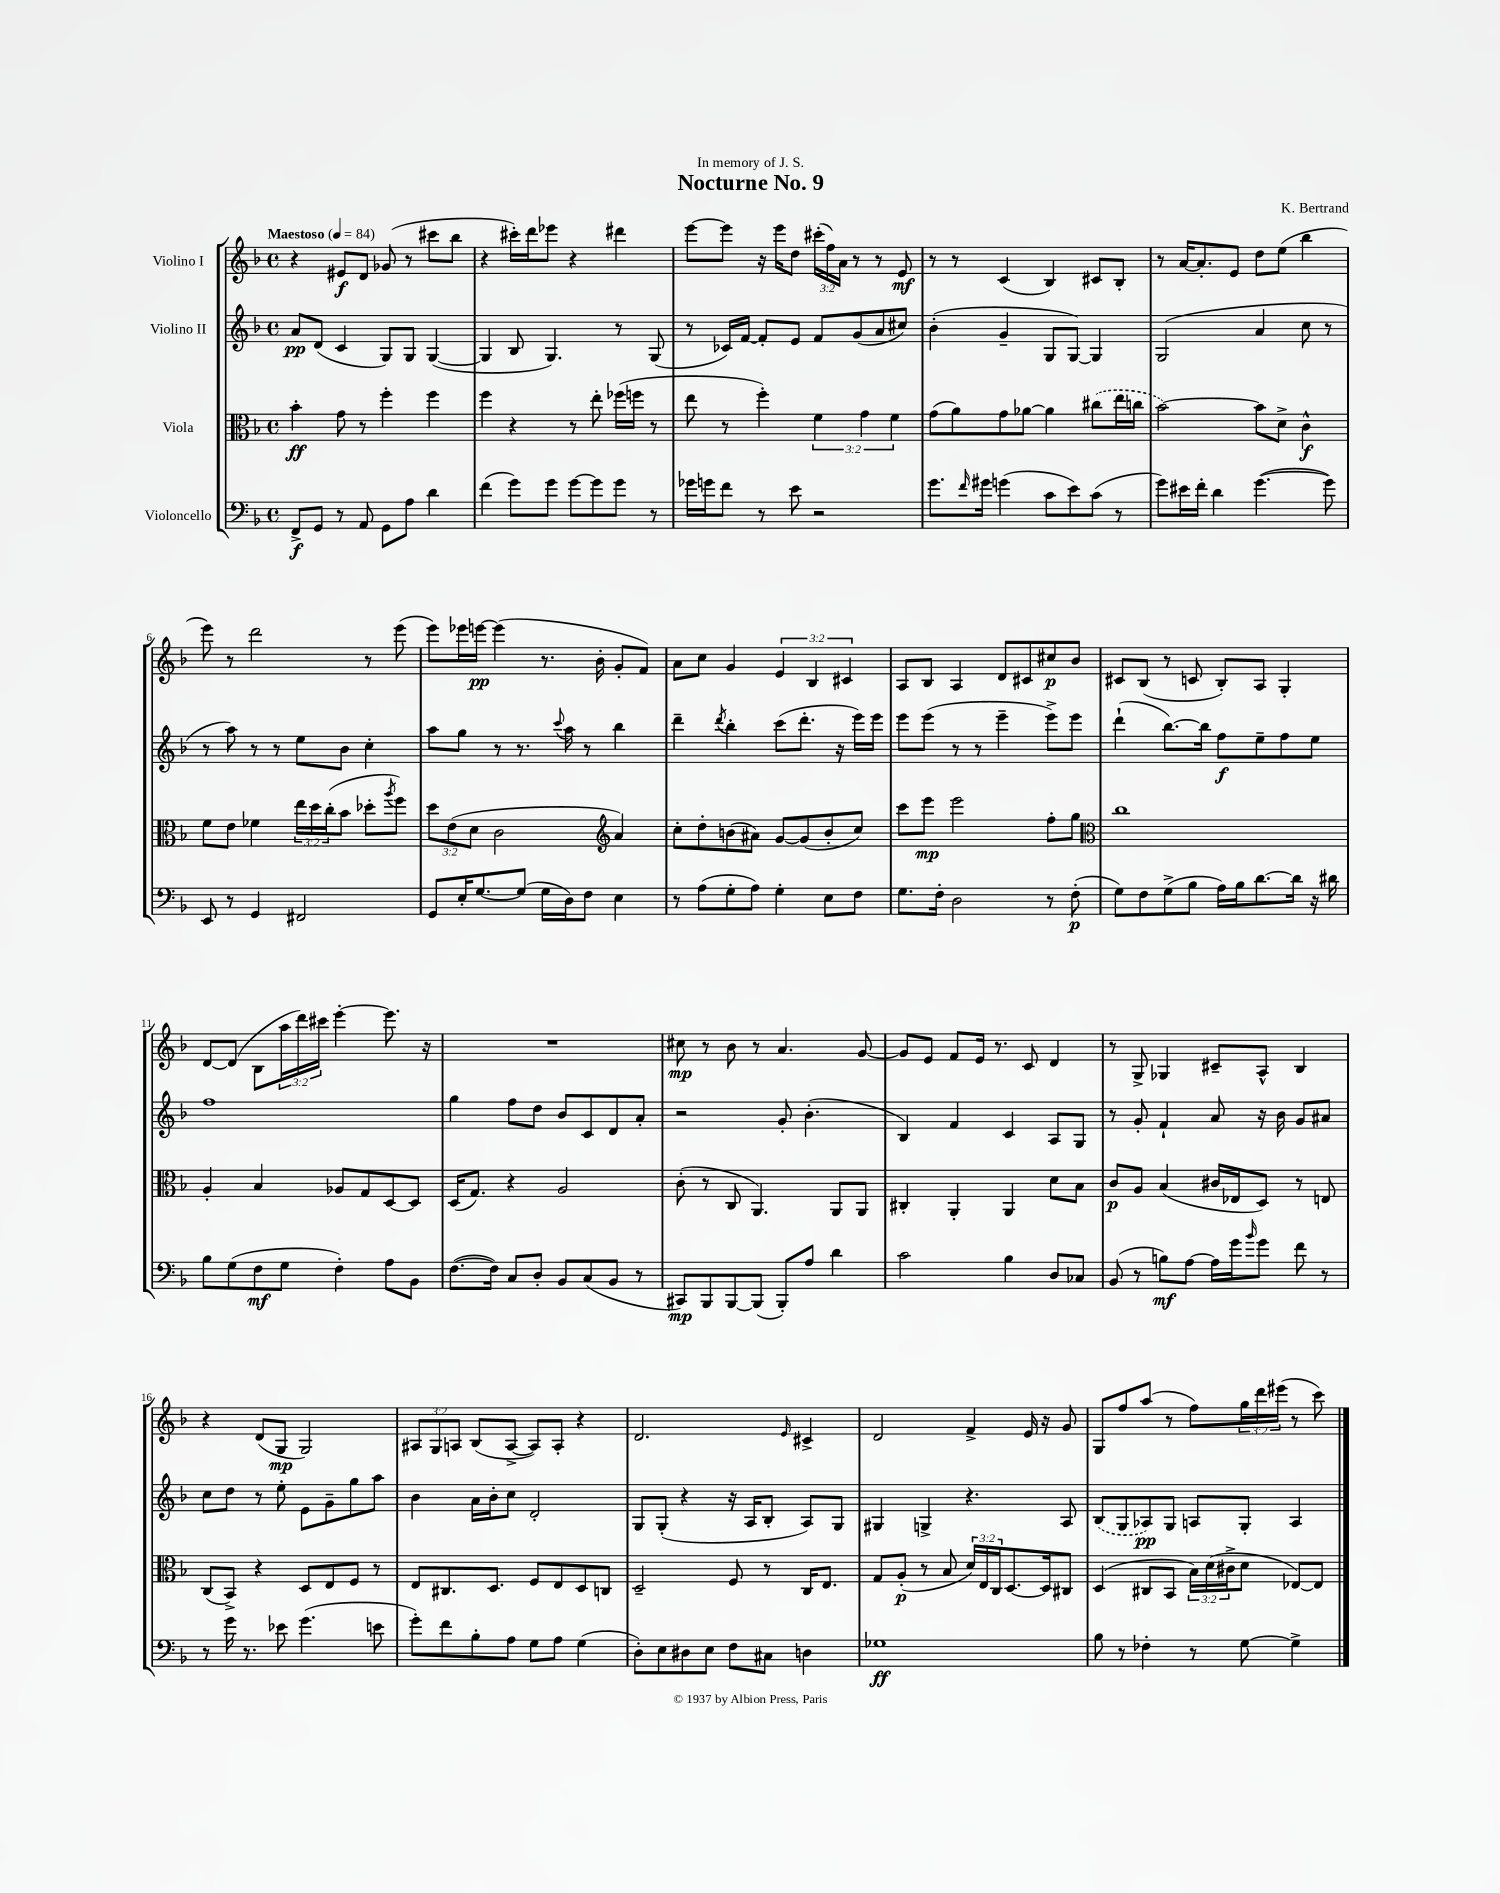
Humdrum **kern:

**kern	**kern	**kern	**kern
*staff4	*staff3	*staff2	*staff1
*clefF4	*clefC3	*clefG2	*clefG2
*k[b-]	*k[b-]	*k[b-]	*k[b-]
*M4/4	*M4/4	*M4/4	*M4/4
*met(c)	*met(c)	*met(c)	*met(c)
*MM84	*MM84	*MM84	*MM84
8FF^/L	4b-'\	8a/L	4r
8GG/J	.	(8d/J	.
8r	8g\	4c/	8e#/L
8AA/	8r	.	8d/J
8GG\L	4ff'\	8G/L)	(8g-/
8A\J	.	8G/J	8r
4d\	4ff\	([4G/	8ccc#\L
.	.	.	8bb-\J
=	=	=	=
(4f\	4ff\	4G/]	4r
8g\L)	4r	8B-/	16ccc#'\LL)
.	.	.	16ddd\J
8g\J	.	4.G/)	8eee-\J
[8g\L	8r	.	4r
8g\]	8ee'\	.	.
8g\J	(16ff-\LL	8r	4ddd#\
.	16ff\JJ	.	.
8r	8r	(8G/	.
=	=	=	=
16g-\LL	8ee\	8r	[8eee\L
16g\J	.	.	.
8f\J	8r	16c-/LL)	8eee\]J
.	.	[16f/JJ	.
8r	4ff'\)	8f'/]L	16r
.	.	.	16eee\LK
8e\	.	8e/J	8dd\J
2r	6f\	8f/L	(24ccc#'\LL
.	.	.	24ff\)
.	.	.	24a\JJ
.	.	(8g/	8r
.	6g\	.	.
.	.	8a/	8r
.	6f\	.	.
.	.	8cc#/J)	8e/
=	=	=	=
8.g\L	(8g\L	(4b-'\	8r
.	8a\)	.	8r
16qqf/	.	.	.
16g#\Jk	.	.	.
(4g\	8g\	4g~/	(4c/
.	[8a-\J	.	.
8c\L	4a-\]	8G/L	4B-/)
8e\)	.	[8G/J)	.
(8c\J	(8cc#\L	4G/]	8c#/L
8r	16ee\L	.	8B-'/J
.	16cc\JJ	.	.
=	=	=	=
8g\L)	[2b-\)	(2G/	8r
16e#\L	.	.	[16a/LK
16f'\JJ	.	.	8.a'/]
4d\	.	.	.
.	.	.	8e/J
([4.g\	8b-\]L	4a/	8dd\L
.	8d^\J	.	(8ee\J
.	4c^^\	8cc\	4bb-\
8g\])	.	8r	.
=	=	=	=
8EE/	8f\L	8r	8eee\)
8r	8e\J	8aa\)	8r
4GG/	4f-\	8r	2ddd\
.	.	8r	.
2FF#/	24ee\LL	8ee\L	.
.	24dd\	.	.
.	(24cc'\J	.	.
.	8b-\J	8b-\J	.
.	8dd-'\L	4cc'\	8r
.	8qaa/	.	.
.	8ff\J)	.	(8eee\
=	=	=	=
8GG/L	12dd\L	8aa\L	8eee\L)
.	(12e\	.	.
16E'/K	.	8gg\J	16eee-\L
.	12d\J	.	.
[8.G/	.	.	[16eee\JJ
.	2c\	8r	(4eee\]
(8G/]J	.	8.r	.
16G\LL	.	.	8.r
.	.	8qqccc/	.
16D\J)	.	16aa\	.
8F\J	.	8r	.
.	.	.	16b-'\
*	*clefG2	*	*
4E\	4a/)	4bb-\	8g'/L
.	.	.	8f/J)
=	=	=	=
8r	8cc'\L	4ddd~\	8a\L
(8A\L	8dd'\	.	8cc\J
.	.	8qddd/	.
8G'\	(8b\	4bb-'\	4g/
8A\J)	8a#\J)	.	.
4G'\	[8g/L	(8ccc\L	6e/
.	(8g/]	8.ddd'\J	.
.	.	.	6B-/
8E\L	8b'/	.	.
.	.	16r	.
.	.	.	6c#/
8F\J	8cc/J)	16eee\LL)	.
.	.	16eee\JJ	.
=	=	=	=
8.G\L	8ccc\L	8eee\L	8A/L
.	8eee\J	(8eee\J	8B-/J
16F'\Jk	.	.	.
2D\	2eee\	8r	4A/
.	.	8r	.
.	.	4eee~\	8d/L
.	.	.	8c#/
8r	8ff'\L	8eee^\L)	8cc#/
(8F'\	8gg\J	8eee\J	8b-/J
=	=	=	=
*	*clefC3	*	*
8G\L)	1cc	(4ddd`\	8c#/L
8F\	.	.	(8B-/J
(8G^\	.	[8.bb-\L)	8r
8B-\J	.	.	8c/
.	.	16bb-\]Jk	.
16A\LL)	.	8ff\L	8B-'/L)
16B-\J	.	.	.
[8.d\	.	8ee~\	8A/J
.	.	8ff\	4G'/
16d\]Jk	.	.	.
16r	.	8ee\J	.
16d#\	.	.	.
=	=	=	=
8B-\L	4A'/	1ff	[8d/L
(8G\	.	.	(8d/]J
8F\	4B-/	.	8B-\L
8G\J	.	.	24aa\L
.	.	.	24ddd\)
.	.	.	24ccc#\JJ
4F'\)	8A-/L	.	[4eee'\
.	8G/	.	.
8A\L	[8D/	.	8.eee\]
8BB-\J	8D/]J	.	.
.	.	.	16r
=	=	=	=
([8.F\L	(16D/LK	4gg\	1r
.	8.G/J)	.	.
16F\]Jk)	.	.	.
8C/L	4r	8ff\L	.
8D'/J	.	8dd\J	.
8BB-/L	2A/	8b-/L	.
(8C/	.	8c/	.
8BB-/J	.	8d/	.
8r	.	8a'/J	.
=	=	=	=
8CC#/L)	(8c'\	2r	8cc#\
8BBB-/	8r	.	8r
[8BBB-/	8C/	.	8b-\
(8BBB-/]J	4.AA/)	.	8r
8BBB-'/L)	.	8g'/	4.a/
8A/J	.	(4.b-'\	.
4d\	8AA/L	.	.
.	8AA/J	.	[8g/
=	=	=	=
2c\	4C#'/	4B-/)	8g/]L
.	.	.	8e/J
.	4AA'/	4f/	8f/L
.	.	.	16e/Jk
.	.	.	8.r
4B-\	4AA/	4c/	.
.	.	.	8c/
8D/L	8d\L	8A/L	4d/
8C-/J	8B-\J	8G/J	.
=	=	=	=
(8BB-/	8c/L	8r	8r
8r	8A/J	8g'/	8G^/
8B\L)	(4B-/	4f`/	4G-/
[8A\J	.	.	.
16A\]LL	16c#/LL	8a/	8c#~/L
16g\J	16E-/J	.	.
16qqb-/	.	.	.
8g\J	8D/J)	16r	8A^^/J
.	.	16b-\	.
8f\	8r	8g/L	4B-/
8r	8E/	8a#/J	.
=	=	=	=
8r	(8C/L	8cc\L	4r
16g\	8BB-^/J)	8dd\J	.
8.r	.	.	.
.	4r	8r	(8d/L
8e-\	.	8ee'\	8G/J
(4.g\	8D/L	8e\L	2G/)
.	8E/	8g~\	.
.	8F/J	8gg\	.
8e\	8r	8aa\J	.
=	=	=	=
8g'\L)	8E/L	4b-\	12A#/L
.	.	.	12G/
8f\	8.C#/	.	.
.	.	.	12A/J
8B-'\	.	16a\LL	(8B-/L
.	8.D/J	16b-'\J	.
8A\J	.	8cc\J	[8A^/J
8G\L	8F/L	2d'/	8A/]L)
8A\J	8E/	.	8A'/J
(4G\	8D/	.	4r
.	8C/J	.	.
=	=	=	=
8D'\L)	2D~/	8G/L	2.d/
8E\	.	(8G'/J	.
8D#\	.	4r	.
8E\J	.	.	.
8F\L	8F/	16r	.
.	.	16A/LK	.
8C#\J	8r	8B-'/J	.
.	.	.	16qqe/
4D\	16C/LK	8A/L)	4c#^/
.	8.E/J	.	.
.	.	8G/J	.
=	=	=	=
1G-	8G/L	4G#/	2d/
.	(8A'/J	.	.
.	8r	4G^/	.
.	8B-/	.	.
.	24d/LL)	4.r	4f^/
.	24E/	.	.
.	24C/J	.	.
.	[8.D/	.	.
.	.	.	16e/
.	16D/]k	.	16r
.	8C#/J	8A/	8g/
=	=	=	=
8B-\	(4D/	(8B-/L	8G/L
8r	.	8G/	8ff/
4F-'\	8C#/L	8A-/)	(8aa/J
.	8BB-/J	8G/J	8r
8r	24B-\LL)	8A/L	8ff\L)
.	(24d\	.	.
.	24c#^\J	.	.
[8G\	8d\J	8G'/J	24gg\L
.	.	.	24ddd\
.	.	.	(24eee#\JJ
4G^\]	[8E-/L)	4A/	8r
.	8E-/]J	.	8ccc\)
==	==	==	==
*-	*-	*-	*-
